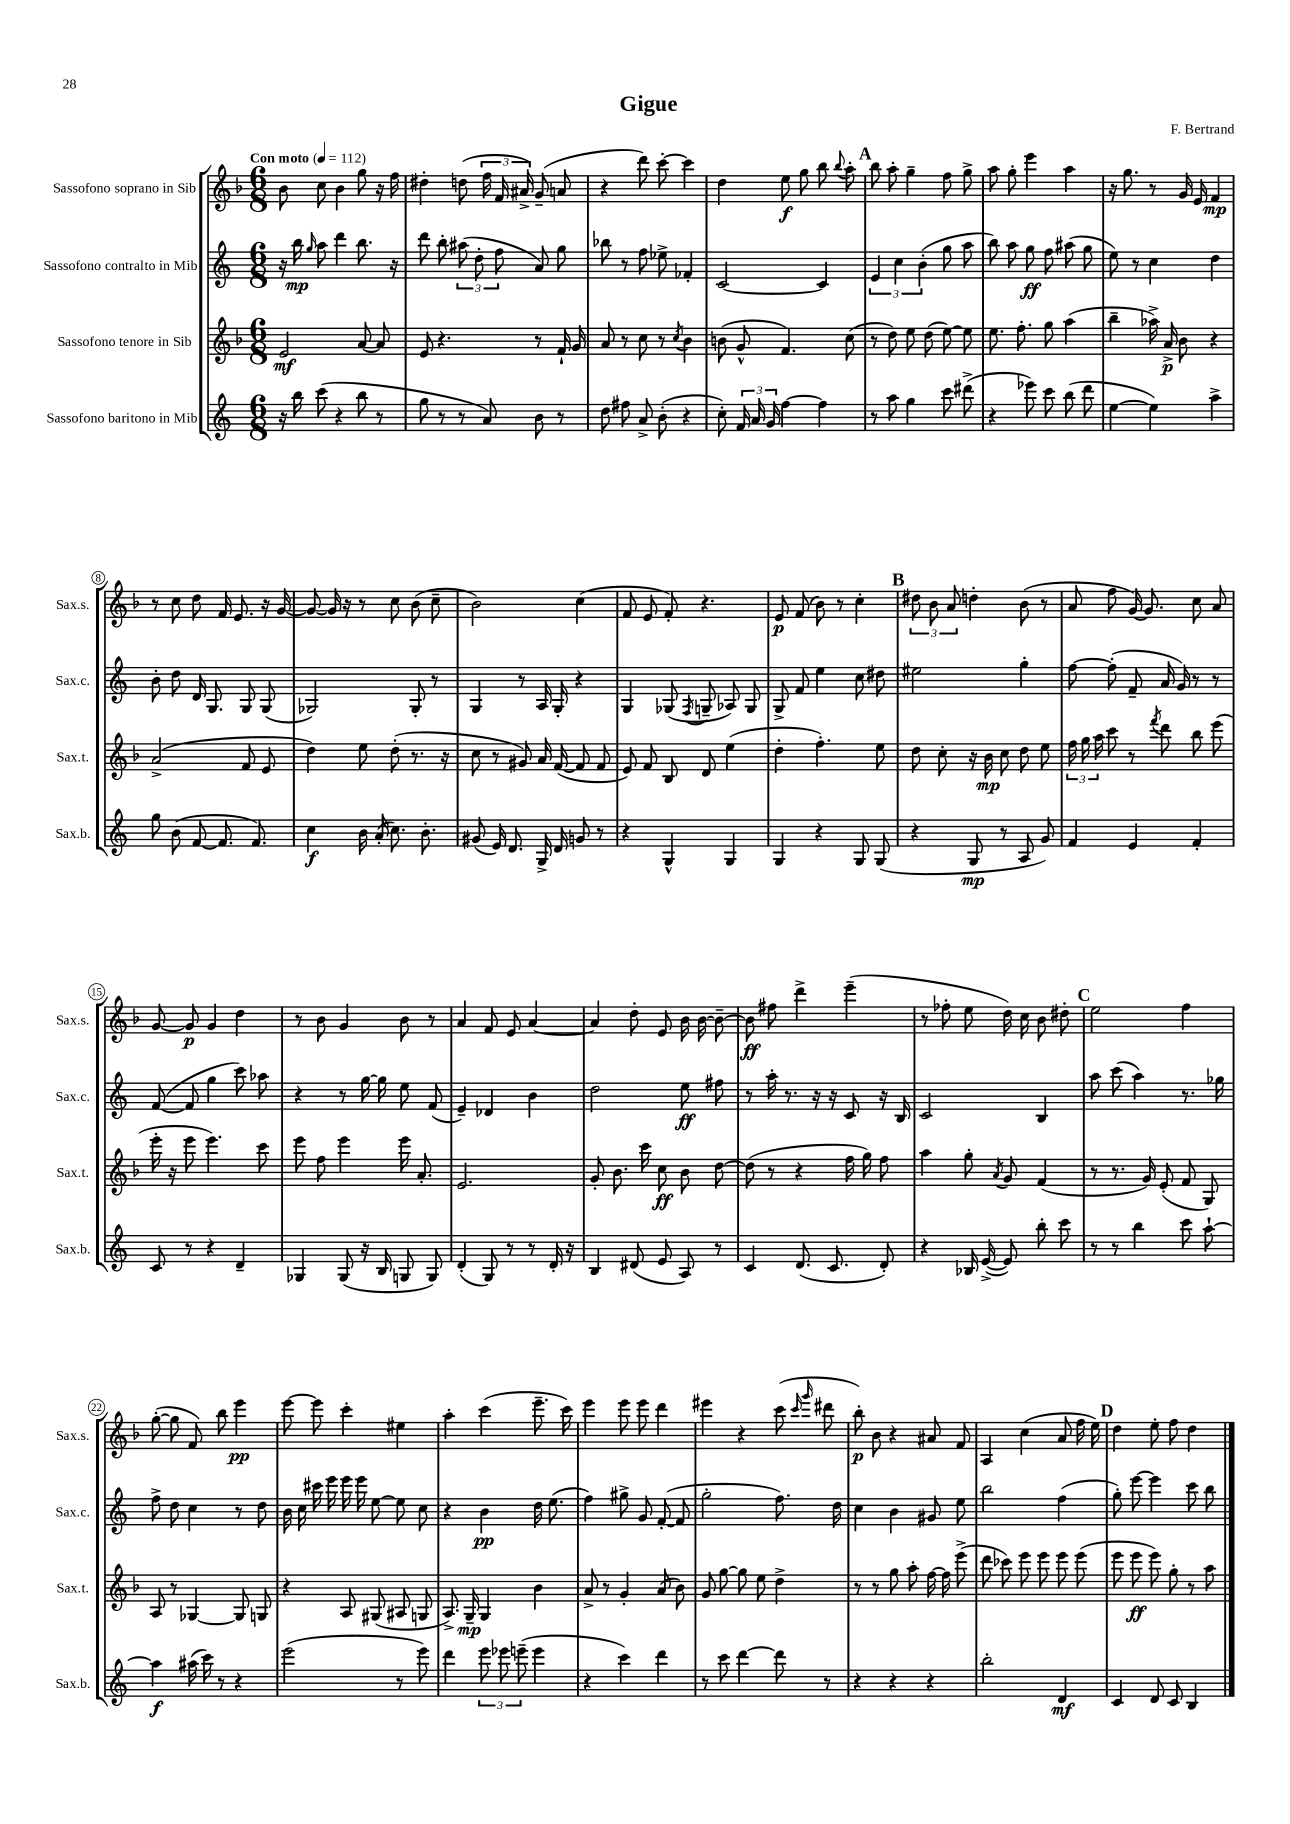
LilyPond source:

\header { title = "Gigue" composer = "F. Bertrand" }
<<
\new StaffGroup <<
\new Staff = "s0" \with { instrumentName = "Sassofono soprano in Sib" shortInstrumentName = "Sax.s." } {
    \clef treble \key f \major \numericTimeSignature \time 6/8 \tempo "Con moto" 4 = 112
    \autoBeamOff bes'8 c''8 bes'4 g''8 r16 f''16 |
    dis''4-. d''8( \tuplet 3/2 { f''16 f'16 ais'16->) } g'8--( a'8 |
    r4 d'''8) c'''8~-. c'''4 |
    d''4 e''8\f g''8 bes''8 \appoggiatura { bes''8 } a''8-. |
    \mark \markup { \bold "A" } bes''8 a''8-. g''4-- f''8 g''8-> |
    a''8 g''8-. e'''4 a''4 |
    r16 g''8. r8 g'16 e'16 f'4\mp |
    r8 c''8 d''8 f'16 e'8. r16 g'16~ |
    g'8~ g'16 r16 r8 c''8 bes'8( c''8-- |
    bes'2) c''4( |
    f'8 e'8 f'8-.) r4. |
    e'8\p f'8( bes'8) r8 c''4-. |
    \mark \markup { \bold "B" } \tuplet 3/2 { dis''8 bes'8 a'8 } d''4-. bes'8( r8 |
    a'8 f''8 g'16~) g'8. c''8 a'8 |
    g'8~ g'8\p g'4 d''4 |
    r8 bes'8 g'4 bes'8 r8 |
    a'4 f'8 e'8 a'4~ |
    a'4 d''8-. e'8 bes'16 bes'16~ bes'8~-- |
    bes'8\ff fis''8 d'''4-> e'''4--( |
    r8 fes''8-. e''8 d''16) c''16 bes'8 dis''8-. |
    \mark \markup { \bold "C" } e''2 f''4 |
    g''8~-.( g''8 f'8) bes''8 e'''4\pp |
    e'''8~ e'''8 c'''4-. eis''4 |
    a''4-. c'''4( e'''8.-- c'''16) |
    e'''4 e'''8 e'''8 d'''4 |
    eis'''4 r4 c'''8( \grace { c'''16 g'''16 } dis'''8 |
    bes''8-.\p) bes'8 r4 ais'8 f'8 |
    a4 c''4( a'8 f''16 e''16) |
    \mark \markup { \bold "D" } d''4 e''8-. f''8 d''4 \bar "|." |
}
\new Staff = "s1" \with { instrumentName = "Sassofono contralto in Mib" shortInstrumentName = "Sax.c." } {
    \clef treble \key c \major \numericTimeSignature \time 6/8
    \autoBeamOff r16 b''16\mp \grace { g''16 } a''8 d'''4 b''8. r16 |
    d'''8 b''8-. \tuplet 3/2 { ais''8( d''8-. f''8 } a'8) g''8 |
    bes''8 r8 f''8 ees''8-> fes'4-. |
    c'2~ c'4 |
    \mark \markup { \bold "A" } \tuplet 3/2 { e'4 c''4 b'4-.( } g''8 a''8 |
    b''8) a''8 g''8\ff f''8 ais''8( g''8 |
    e''8) r8 c''4 d''4 |
    b'8-. d''8 d'16 g8. g8 g8( |
    ges2) ges8-. r8 |
    g4 r8 a16 g16-. r4 |
    g4 ges8( \acciaccatura { f8 } g8-- aes8) g8 |
    g8-> f'8 e''4 c''8 dis''8 |
    \mark \markup { \bold "B" } eis''2 g''4-. |
    f''8~ f''8-.( f'8-- a'16 g'16) r8 r8 |
    f'8~( f'8 g''4 c'''8) aes''8 |
    r4 r8 g''16~ g''16 e''8 f'8( |
    e'4--) des'4 b'4 |
    d''2 e''8\ff fis''8 |
    r8 a''16-. r8. r16 r16 c'8 r16 b16 |
    c'2 b4 |
    \mark \markup { \bold "C" } a''8 c'''8( a''4) r8. ges''16 |
    f''8-> d''8 c''4 r8 d''8 |
    b'16 c''16 cis'''16 e'''16 e'''16 e'''16 e''8~ e''8 c''8 |
    r4 b'4\pp d''16 e''8.( |
    f''4) gis''8-> g'8 f'8~-.( f'8 |
    g''2-. f''8.) d''16 |
    c''4 b'4 gis'8 e''8 |
    b''2 f''4( |
    \mark \markup { \bold "D" } g''8-.) e'''8~ e'''4 c'''8 b''8 \bar "|." |
}
\new Staff = "s2" \with { instrumentName = "Sassofono tenore in Sib" shortInstrumentName = "Sax.t." } {
    \clef treble \key f \major \numericTimeSignature \time 6/8
    \autoBeamOff e'2\mf a'8~ a'8 |
    e'8 r4. r8 f'16-! g'16 |
    a'8 r8 c''8 r8 \acciaccatura { c''8 } bes'4 |
    b'8( g'8-^ f'4.) c''8( |
    \mark \markup { \bold "A" } r8 d''8) e''8 d''8( e''8~) e''8 |
    e''8. f''8.-. g''8 a''4( |
    bes''4-- aes''16->) a'16->\p bes'8 r4 |
    a'2->( f'8 e'8 |
    d''4) e''8 d''8-.( r8. r16 |
    c''8 r8 gis'8) a'16 f'16~( f'8 f'8 |
    e'8) f'8 bes8 d'8 e''4( |
    d''4-. f''4.-.) e''8 |
    \mark \markup { \bold "B" } d''8 c''8-. r16 bes'16\mp c''8 d''8 e''8 |
    \tuplet 3/2 { f''16 g''16 a''16 } c'''8 r8 \acciaccatura { f'''8 } d'''8 bes''8 e'''8( |
    e'''16-. r16 e'''8 e'''4.) c'''8 |
    e'''8 f''8 e'''4 e'''16 a'8.-. |
    e'2. |
    g'8-. bes'8. c'''16 c''8\ff bes'8 d''8~ |
    d''8( r8 r4 f''16 g''16) f''8 |
    a''4 g''8-. \acciaccatura { a'8 } g'8 f'4( |
    \mark \markup { \bold "C" } r8 r8. g'16) e'8-.( f'8 g8) |
    a8 r8 ges4~ ges8 g8 |
    r4 a8 gis8( ais8 g8 |
    a8.->) g16--\mp g4 bes'4 |
    a'8-> r8 g'4-. a'8( bes'8) |
    g'8 g''8~ g''8 e''8 d''4-> |
    r8 r8 g''8 a''8-. f''16~ f''16 e'''8->( |
    d'''8 ces'''8) e'''8 e'''8 e'''8 e'''8( |
    \mark \markup { \bold "D" } e'''8 e'''8\ff e'''8) g''8-. r8 a''8 \bar "|." |
}
\new Staff = "s3" \with { instrumentName = "Sassofono baritono in Mib" shortInstrumentName = "Sax.b." } {
    \clef treble \key c \major \numericTimeSignature \time 6/8
    \autoBeamOff r16 b''16 c'''8( r4 b''8 r8 |
    g''8 r8 r8 a'8) b'8 r8 |
    d''8 fis''8 a'8-> b'8-.( r4 |
    c''8-.) \tuplet 3/2 { f'16 a'16 g'16 } f''4~ f''4 |
    \mark \markup { \bold "A" } r8 a''8 g''4 c'''8 dis'''8->( |
    r4 ees'''8) c'''8 b''8( d'''8 |
    e''4~ e''4) a''4-> |
    g''8 b'8( f'8~ f'8. f'8.) |
    c''4\f b'16 a'16-.( c''8.) b'8.-. |
    gis'8( e'16) d'8. g16-> d'16 g'8 r8 |
    r4 g4-^ g4 |
    g4 r4 g8 g8( |
    \mark \markup { \bold "B" } r4 g8\mp r8 a8 g'8) |
    f'4 e'4 f'4-. |
    c'8 r8 r4 d'4-- |
    ges4 ges8( r16 b16 g8 g8) |
    d'4-.( g8) r8 r8 d'16-. r16 |
    b4 dis'8( e'8 a8) r8 |
    c'4 d'8.( c'8. d'8-.) |
    r4 bes16 e'16~->( e'8) b''8-. c'''8 |
    \mark \markup { \bold "C" } r8 r8 b''4 c'''8 a''8~-! |
    a''4\f ais''16( c'''16) r8 r4 |
    e'''2( r8 e'''8) |
    d'''4 \tuplet 3/2 { e'''8 ees'''8 e'''8--( } e'''4 |
    r4 c'''4) d'''4 |
    r8 c'''8 d'''4~ d'''8 r8 |
    r4 r4 r4 |
    b''2-. d'4\mf |
    \mark \markup { \bold "D" } c'4 d'8 c'8 b4 \bar "|." |
}
>>
>>
\layout { \context { \Score \override BarNumber.stencil = #(make-stencil-circler 0.1 0.3 ly:text-interface::print) } }
